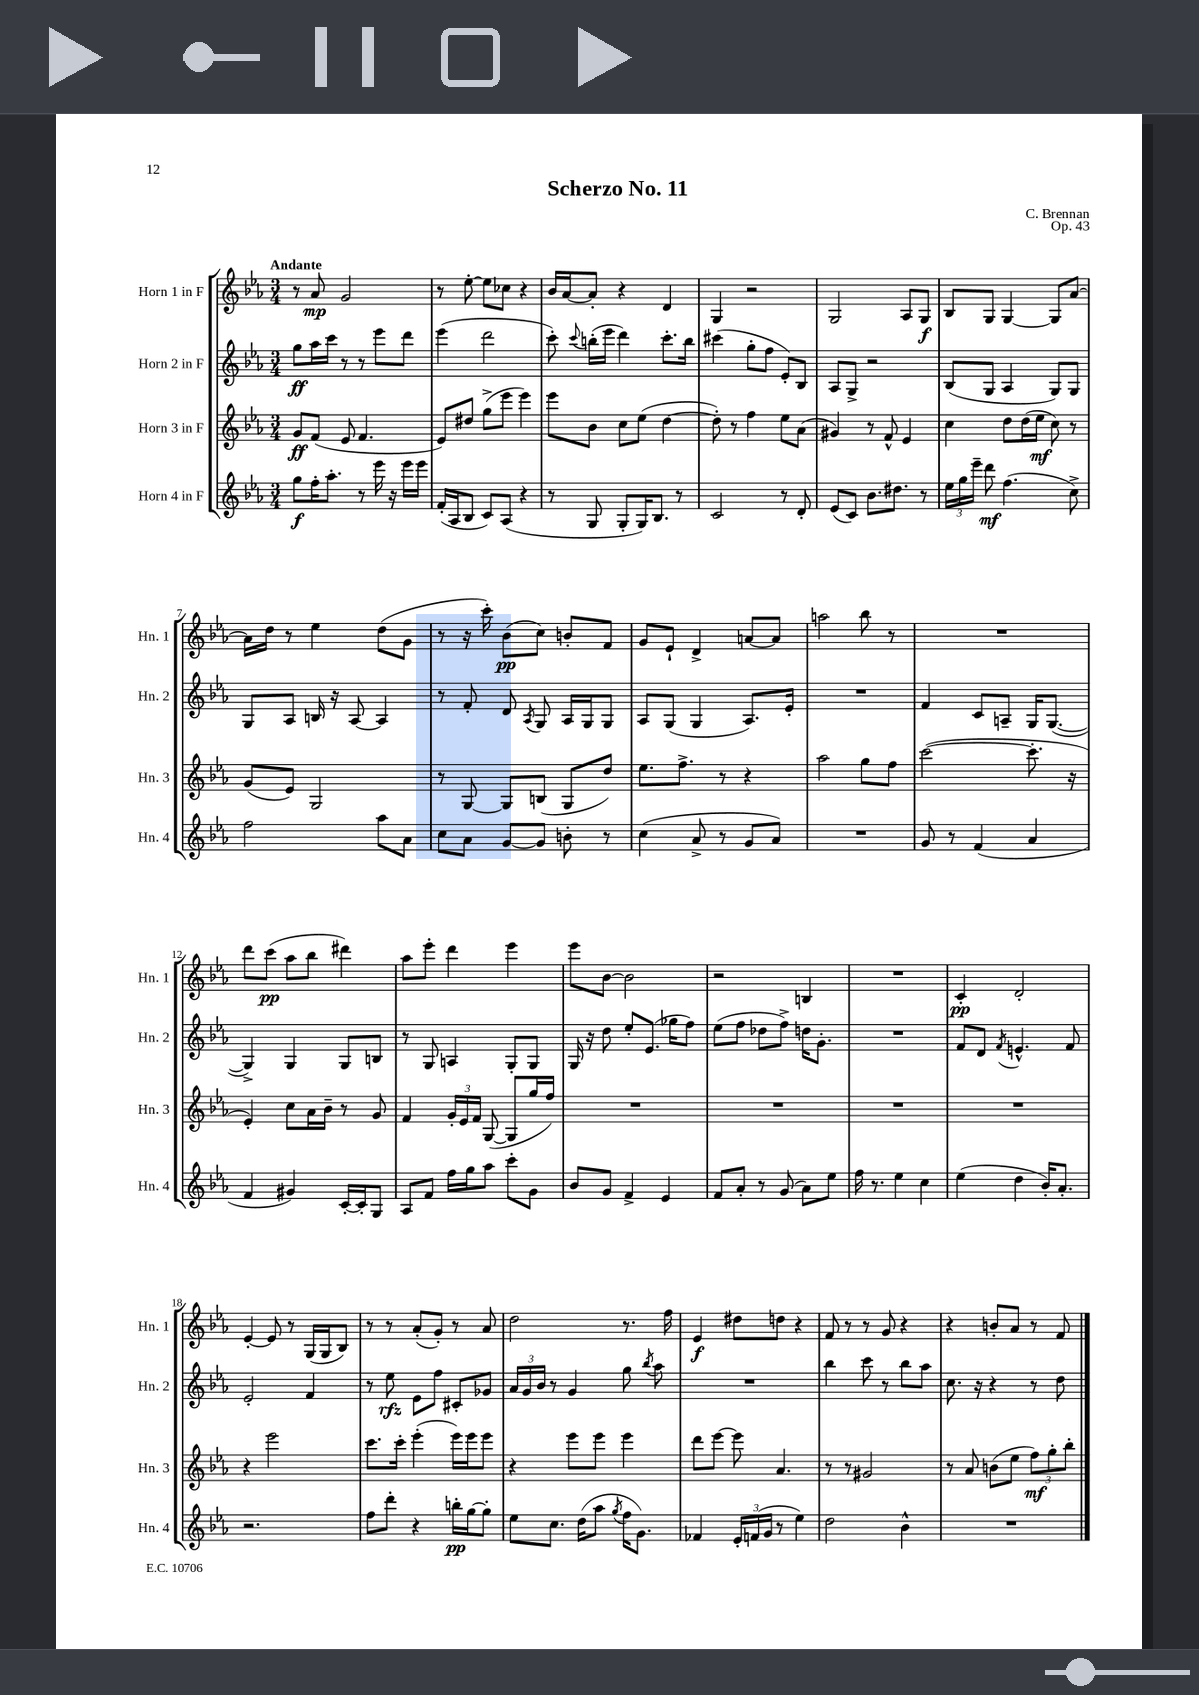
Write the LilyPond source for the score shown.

\header { title = "Scherzo No. 11" composer = "C. Brennan" opus = "Op. 43" }
<<
\new StaffGroup <<
\new Staff = "s0" \with { instrumentName = "Horn 1 in F" shortInstrumentName = "Hn. 1" } {
    \clef treble \key ees \major \numericTimeSignature \time 3/4 \tempo "Andante"
    \autoBeamOff r8 aes'8\mp g'2 |
    r8 ees''8~-. ees''8[ ces''8] r4 |
    bes'16[ aes'16~ aes'8]-. r4 d'4 |
    g4 r2 |
    g2 aes8[ g8]\f |
    bes8[ g8] g4~ g8[ aes'8]~ |
    aes'16[ d''16] r8 ees''4 d''8[( g'8] |
    r8 r16 c'''16-.) bes'8[\pp( c''8]) b'8[-. f'8] |
    g'8[ ees'8]-! d'4-> a'8[~ a'8] |
    a''2 bes''8 r8 |
    R2. |
    d'''8[ c'''8]\pp( aes''8[ bes''8] dis'''4) |
    aes''8[ ees'''8]-. d'''4 ees'''4 |
    ees'''8[ bes'8]~ bes'2 |
    r2 b4 |
    R2. |
    c'4-.\pp d'2-. |
    ees'4~-. ees'8 r8 g16[( g16 bes8]) |
    r8 r8 aes'8[-.( g'8]-.) r8 aes'8 |
    d''2 r8. f''16 |
    ees'4\f dis''8[ d''8] r4 |
    f'8 r8 r8 g'8 r4 |
    r4 b'8[-. aes'8] r8 f'8 \bar "|." |
}
\new Staff = "s1" \with { instrumentName = "Horn 2 in F" shortInstrumentName = "Hn. 2" } {
    \clef treble \key ees \major \numericTimeSignature \time 3/4
    \autoBeamOff g''8[\ff aes''16 c'''16] r8 r8 ees'''8[ d'''8] |
    ees'''4( d'''2 |
    c'''8-.) \appoggiatura { c'''8 } b''16[-.( ees'''16] d'''4) c'''8.[-. b''16] |
    cis'''4( g''8[-. f''8] ees'8[-.) bes8] |
    aes8[ g8]-> r2 |
    bes8[( g8] aes4 g8[) g8] |
    g8[ aes8] b16 r16 aes8~ aes4 |
    r8 f'8-. d'8 \acciaccatura { aes8 } g8 aes16[ g16 g8] |
    aes8[ g8]( g4 aes8.[) ees'16]-. |
    R2. |
    f'4 c'8[ a8]-- g16[ g8.]~( |
    g4->) g4 g8[ b8] |
    r8 g8 a4 g8[-. g8] |
    g16 r16 d''8 ees''8[-. ees'8.]( ges''16[ f''8]) |
    ees''8[( f''8] des''8[ f''8]->) d''16[ g'8.]-. |
    R2. |
    f'8[ d'8] \acciaccatura { f'8 } e'4.-^ f'8 |
    ees'2-. f'4 |
    r8 ees''8\rfz ees'8[ f''8] cis'8[-. ges'8] |
    \tuplet 3/2 { aes'16[ g'16 bes'16] } r8 g'4 g''8 \acciaccatura { bes''8 } aes''8 |
    R2. |
    bes''4 c'''8 r8 bes''8[ aes''8] |
    c''8. r16 r4 r8 d''8 \bar "|." |
}
\new Staff = "s2" \with { instrumentName = "Horn 3 in F" shortInstrumentName = "Hn. 3" } {
    \clef treble \key ees \major \numericTimeSignature \time 3/4
    \autoBeamOff g'8[\ff f'8]( ees'8 f'4. |
    ees'8[) dis''8] g''8[->( ees'''8] ees'''4) |
    ees'''8[ bes'8] c''8[ ees''8]( d''4~ |
    d''8-.) r8 f''4 ees''8[ aes'8]( |
    gis'4) r8 f'8-^ ees'4 |
    c''4 d''8[ d''16( ees''16]\mf c''8) r8 |
    g'8[( ees'8]) g2 |
    r8 g8~ g8[ b8]( g8[ d''8]) |
    ees''8.[ f''8.]-> r8 r4 |
    aes''2 g''8[ f''8] |
    c'''2~( c'''8.-. r16 |
    ees'4-.) c''8[ aes'16 bes'16]-- r8 g'8 |
    f'4 \tuplet 3/2 { g'16[-. ees'16 f'16] } g8~( g8[ g''16 f''16]) |
    R2. |
    R2. |
    R2. |
    R2. |
    r4 ees'''2 |
    c'''8.[ c'''16]-. ees'''4-.( ees'''16[) ees'''16 ees'''8] |
    r4 ees'''8[ ees'''8] ees'''4 |
    d'''8[ ees'''8]~ ees'''8 aes'4. |
    r8 r8 gis'2 |
    r8 aes'8 b'8[( ees''8] \tuplet 3/2 { f''8[\mf) g''8-. bes''8]-. } \bar "|." |
}
\new Staff = "s3" \with { instrumentName = "Horn 4 in F" shortInstrumentName = "Hn. 4" } {
    \clef treble \key ees \major \numericTimeSignature \time 3/4
    \autoBeamOff g''8[\f f''16-. aes''8.]-. r8 ees'''16 r16 ees'''16[ ees'''16] |
    f'16[-.( aes16 bes8] c'8[) aes8]( r4 |
    r8 g8 g8[-. g16) bes8.] r8 |
    c'2 r8 d'8-. |
    ees'8[( c'8]) bes'8.[ dis''8.] r8 |
    \tuplet 3/2 { ees''16[ g''16 ees'''16]-- } d'''8\mf f''4.( c''8->) |
    f''2 aes''8[ aes'8] |
    c''8[ aes'8] g'8[~ g'8] b'8-. r8 |
    c''4( aes'8-> r8 g'8[ aes'8]) |
    R2. |
    g'8 r8 f'4( aes'4 |
    f'4 gis'4) c'16[~-. c'16-. g8] |
    aes8[ f'8] f''16[ g''16 aes''8] c'''8[-. g'8] |
    bes'8[ g'8] f'4-> ees'4 |
    f'8[ aes'8]-. r8 g'8( aes'8[) ees''8] |
    f''16 r8. ees''4 c''4 |
    ees''4( d''4 bes'16[-.) aes'8.]-. |
    r2. |
    f''8[ d'''8]-. r4 b''16[-.\pp g''16~ g''8]-. |
    ees''8[ c''8.] d''16[( aes''8] \acciaccatura { g''8 } f''16[ g'8.]) |
    fes'4 \tuplet 3/2 { ees'16[-. f'16( g'16] } r8 ees''4) |
    d''2 bes'4-^ |
    R2. \bar "|." |
}
>>
>>
